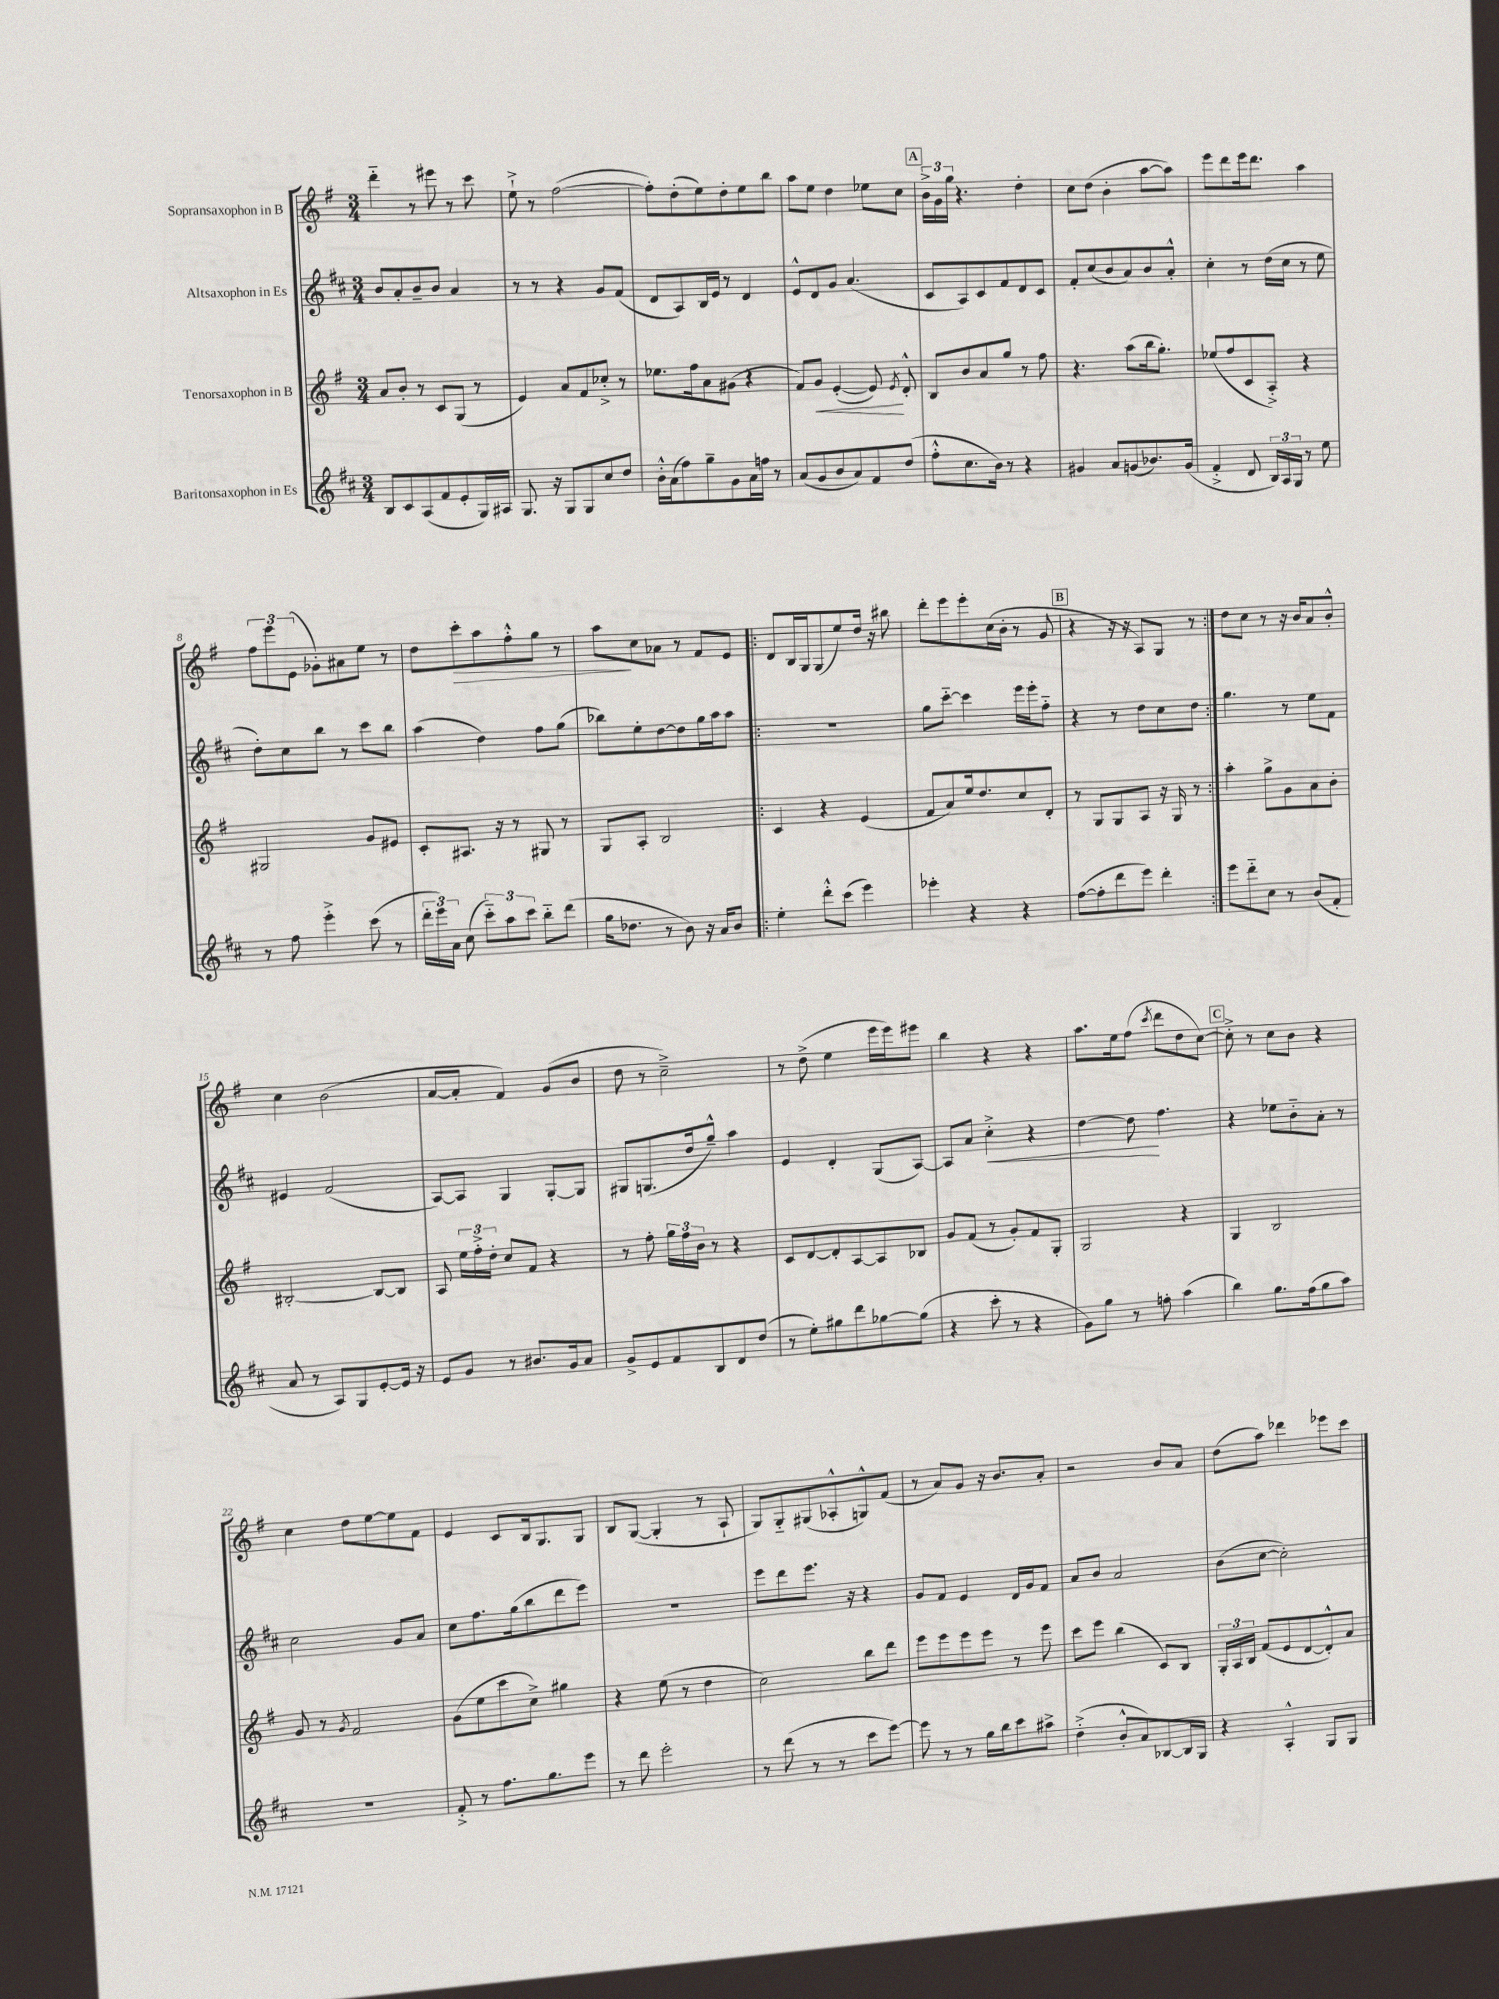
<<
\new StaffGroup <<
\new Staff = "s0" \with { instrumentName = "Sopransaxophon in B" } {
    \clef treble \key g \major \numericTimeSignature \time 3/4
    \autoBeamOff d'''4-_ r8 eis'''8 r8 c'''8 |
    e''8-!-> r8 fis''2~( |
    fis''8[-.) d''8-.( e''8) d''8-. e''8 b''8] |
    a''8[ e''8] d''4 ees''8[ c''8] |
    \mark \markup { \box "A" } \tuplet 3/2 { b'16[-> g'16 g''16] } r4. d''4-. |
    c''8[ d''8]( b'4-. a''8[~ a''8]) |
    e'''8[ d'''8 e'''16 d'''8.] a''4 |
    \tuplet 3/2 { fis''8[ e'''8 e'8]( } ges'8[-.) ais'8 e''8] r8 |
    d''8[ c'''8-.\> a''8 fis''8-.-^ g''8] r8 |
    a''8[\! c''8 aes'8] r8 fis'8[ e'8] |
    \repeat volta 2 { d'8[ b16 g16 g8( e''8) d''16] r16 bis''8 |
    d'''8[-. e'''8 e'''8-. c''16( b'16]-. r8 g'8 |
    \mark \markup { \box "B" } r4 r16 r16 a8[) g8] r8 | }
    d''8[ c''8] r8 r16 b'16[ a'8 b'8]-.-^ |
    c''4 b'2( |
    a'8[~ a'8]-. fis'4) g'8[( b'8] |
    d''8 r8 c''2--->) |
    r8 d''8->( e''4 e'''16[ e'''16) eis'''8] |
    b''4 r4 r4 |
    a''8.[ e''16 fis''8]( \acciaccatura { c'''8 } d'''8[ d''8 c''8]~) |
    \mark \markup { \box "C" } c''8-.-> r8 c''8[ b'8] r4 |
    c''4 d''8[ e''8~ e''8 fis'8] |
    e'4 c'8[ b16 g8. g8] |
    b8[ g8]~( g4-. r8 a8-! |
    g8[) g8-_ gis8( aes8-.-^ g8-^) fis'8]( |
    r8 a'8[) g'8] r16 b'8.[ a'8]-. |
    r2 b'8[ a'8] |
    d''8[( a''8]) des'''4 ees'''8[ c'''8] \bar "|." |
}
\new Staff = "s1" \with { instrumentName = "Altsaxophon in Es" } {
    \clef treble \key d \major \numericTimeSignature \time 3/4
    \autoBeamOff b'8[ a'8-. b'8-- b'8] a'4 |
    r8 r8 r4 g'8[ fis'8]( |
    d'8[ a8) b16 e'16] r8 d'4 |
    e'8[-^ d'8 g'8] a'4.( |
    \mark \markup { \box "A" } cis'8[ a8) cis'8 fis'8 d'8 cis'8] |
    fis'8[-. cis''8( b'8 a'8) b'8 a'8]-.-^ |
    cis''4-. r8 d''16[( cis''16] r8 e''8 |
    d''8[-.) cis''8 b''8] r8 cis'''8[ b''8] |
    a''4( d''4) fis''8[ g''8]( |
    bes''8[) e''8-. d''8~ d''8 g''16 a''16 a''8] |
    \repeat volta 2 { R2. |
    g''8[ cis'''8]~-_ cis'''4 e'''16[ e'''16-. fis''8]-_ |
    \mark \markup { \box "B" } r4 r8 d''8[ cis''8 d''8] | }
    g''4. r8 e''8[ fis'8] |
    eis'4 fis'2( |
    a8[~) a8] g4 g8[~-. g8] |
    gis8[ g8.( d''16 g''8]---^) a''4 |
    e'4 d'4-. g8[( a8]~) |
    a8[ a'8] cis''4-.->\< r4 |
    d''4~ d''8\! fis''4. |
    \mark \markup { \box "C" } r4 ees''8[ b'8-_ a'8]-. r8 |
    cis''2 g'8[ a'8] |
    cis''8[ fis''8. g''16( b''8 d'''8 e'''8]) |
    R2. |
    e'''8[ d'''8 e'''8.] r16 r4 |
    g'8[ fis'8] e'4 d'16[ g'16 fis'8] |
    a'8[ b'8] a'2 |
    b'8[( cis''8]~ cis''2-.) \bar "|." |
}
\new Staff = "s2" \with { instrumentName = "Tenorsaxophon in B" } {
    \clef treble \key g \major \numericTimeSignature \time 3/4
    \autoBeamOff a'8[ b'8]-. r8 c'8[ g8]( r8 |
    e'4) a'8[ fis'8 ces''8]-.-> r8 |
    ees''8.[ fis''16 a'8 gis'8]( r4 |
    fis'8[) g'8]\< e'4~-.( e'8\!) \acciaccatura { e'8 } d'8-.-^ |
    \mark \markup { \box "A" } b8[ b'8 a'8 g''8] r8 fis''8 |
    r4. a''8[( b''16 g''8.]-.) |
    ees''8[( fis''8 c'8 a8]-.->) r4 |
    gis2 g'8[ eis'8] |
    c'8[-. ais8.] r16 r8 gis8 r8 |
    g8[ a8]-. b2 |
    \repeat volta 2 { c'4 r4 e'4( |
    fis'8[ a'8) e''16 d''8. c''8 d'8]-. |
    \mark \markup { \box "B" } r8 g8[ g8 a8] r16 g16 r8 | }
    a''4-. g''8[-> g'8 a'8 b'8]-. |
    bis2~-. bis8[~ bis8] |
    a8 \tuplet 3/2 { e''16[ fis''16-.-> d''16]-. } c''8[ fis'8] r4 |
    r8 fis''8-. \tuplet 3/2 { g''16[ fis''16 b'16] } r8 r4 |
    c'8[ d'8~ d'8-. a8~ a8 bes8] |
    g'8[ fis'8]( r8 g'8[-.) fis'8 g8]-. |
    g2 r4 |
    \mark \markup { \box "C" } g4 b2 |
    g'8 r8 \acciaccatura { g'8 } fis'2 |
    g'8[( e''8 c'''8 c''8]->) gis''4 |
    r4 e''8( r8 d''4 |
    c''2) b''8[ d'''8] |
    e'''8[ e'''8 e'''8 e'''8] r8 e'''8 |
    c'''8[ e'''8] b''4( c'8[) b8] |
    \tuplet 3/2 { g16[-. a16 b16] } fis'8[( e'8 d'8~ d'8-.-^) a'8] \bar "|." |
}
\new Staff = "s3" \with { instrumentName = "Baritonsaxophon in Es" } {
    \clef treble \key d \major \numericTimeSignature \time 3/4
    \autoBeamOff b8[ cis'8 a8( fis'8 e'8-. g16) ais16] |
    g8. r16 g8[ g8 cis''8 d''8] |
    b'16[-.-^ a'16( fis''8) g''8-- g'8 a'16 f''16] r8 |
    a'8[( g'8 b'8 a'8) fis'8 d''8]( |
    \mark \markup { \box "A" } fis''8[-.-^ cis''8. b'16]) r8 r4 |
    gis'4 a'8[ g'8( bes'8.) g'16]( |
    fis'4-.-> d'8 \tuplet 3/2 { b16[) a16 g16] } r8 e''8 |
    r8 fis''8 e'''4-.-> cis'''8( r8 |
    \tuplet 3/2 { d'''16[-. e'''16) a'16] } cis''8( \tuplet 3/2 { cis'''8[-_) a''8 cis'''8] } b''8[-_ d'''8]( |
    g''16[ des''8.] r8 b'8) r16 a'16[ b'8] |
    \repeat volta 2 { e''4-. d'''8[-.-^ cis'''8]( e'''4) |
    ees'''4-. r4 r4 |
    \mark \markup { \box "B" } fis''8[~( fis''8-. d'''8 e'''8]) d'''4-. | }
    e'''8[ d'''8-_ cis''8] r8 b'8[( fis'8]-. |
    a'8 r8 a8[) g8 e'8~-. e'16] r16 |
    e'8[ g'8] r8 bis'8.[ g'16 a'8] |
    g'8[-> e'8 fis'8 b8 d'8 d''8]( |
    r8 e''8[-.) gis''8 d'''8 ges''8~ ges''8]( |
    r4 cis'''8-. r8 r4 |
    g'8[) g''8] r8 f''8-. a''4( |
    \mark \markup { \box "C" } b''4) g''8.[ fis''16( g''8 a''8]) |
    R2. |
    fis'8-.-> r8 fis''8.[ g''8. e'''8] |
    r8 d'''8 e'''2-. |
    r8 d'''8( r8 r8 cis'''8[ e'''8]~) |
    e'''8 r8 r8 g''16[ b''16 cis'''8 ais''8]-> |
    d''4-.->( b'8[-.-^ a'8) bes8~ bes16 g16] |
    r4 a4-.-^ g8[ g8] \bar "|." |
}
>>
>>
